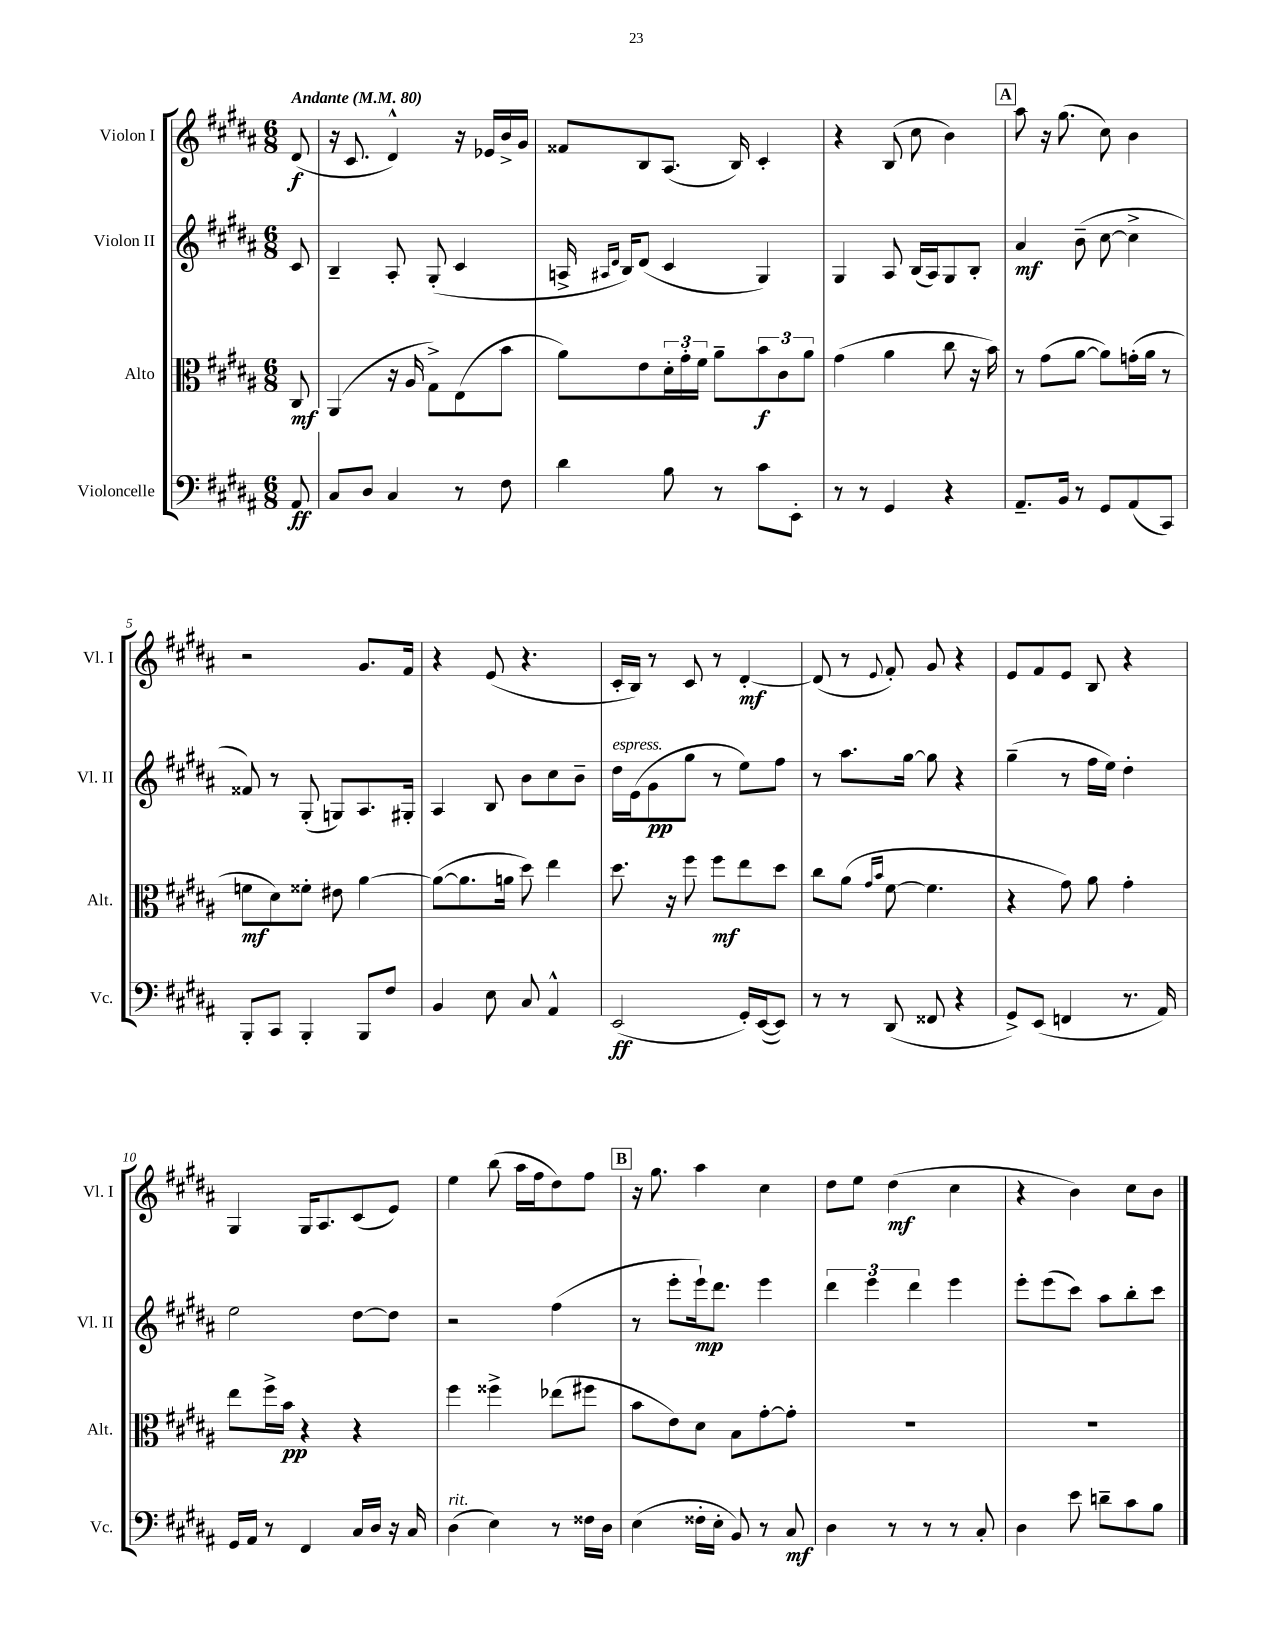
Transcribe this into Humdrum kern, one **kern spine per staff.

**kern	**dynam	**kern	**dynam	**kern	**dynam	**kern	**dynam
*part4	*part4	*part3	*part3	*part2	*part2	*part1	*part1
*staff4	*staff4	*staff3	*staff3	*staff2	*staff2	*staff1	*staff1
*I"Violoncelle	*	*I"Alto	*	*I"Violon II	*	*I"Violon I	*
*I'Vc.	*	*I'Alt.	*	*I'Vl. II	*	*I'Vl. I	*
*clefF4	*	*clefC3	*	*clefG2	*	*clefG2	*
*k[f#c#g#d#a#]	*	*k[f#c#g#d#a#]	*	*k[f#c#g#d#a#]	*	*k[f#c#g#d#a#]	*
*M6/8	*	*M6/8	*	*M6/8	*	*M6/8	*
*MM80	*	*MM80	*	*MM80	*	*MM80	*
=	=	=	=	=	=	=	=
!	!	!	!	!	!	!LO:TX:a:B:t=Andante	!
8AA#/	ff	8C#/	mf	8c#/	.	(8d#/	f
=1	=1	=1	=1	=1	=1	=1	=1
8C#/L	.	(4AA#/	.	4B~/	.	16r	.
.	.	.	.	.	.	8.c#/	.
8D#/J	.	.	.	.	.	.	.
4C#/	.	16r	.	8A#'/	.	4d#^^/)	.
.	.	16A#/	.	.	.	.	.
.	.	8G#^\L)	.	(8G#'/	.	.	.
8r	.	(8E\	.	4c#/	.	16r	.
.	.	.	.	.	.	16e-X/LL	.
8F#\	.	8b\J	.	.	.	16b^/	.
.	.	.	.	.	.	16g#/JJ	.
=2	=2	=2	=2	=2	=2	=2	=2
4d#\	.	8a#\L)	.	16An^/	.	8f##X/L	.
.	.	.	.	16qqA#X/LL	.	.	.
.	.	.	.	16qqd#/JJ	.	.	.
.	.	.	.	16B/KL)	.	.	.
.	.	8e\	.	(8d#/J	.	8B/	.
8B\	.	24d#'\L	.	4c#/	.	(8.A#/J	.
.	.	24g#'\	.	.	.	.	.
.	.	24f#\JJ	.	.	.	.	.
8r	.	8a#~\L	.	.	.	.	.
.	.	.	.	.	.	16B/)	.
8c#\L	.	12b\	f	4G#/)	.	4c#'/	.
.	.	12c#\	.	.	.	.	.
8EE'\J	.	.	.	.	.	.	.
.	.	12a#\J	.	.	.	.	.
=3	=3	=3	=3	=3	=3	=3	=3
8r	.	(4g#\	.	4G#/	.	4r	.
8r	.	.	.	.	.	.	.
4GG#/	.	4a#\	.	8A#/	.	(8B/	.
.	.	.	.	(16B/LL	.	8cc#\	.
.	.	.	.	16A#/J)	.	.	.
4r	.	8cc#\	.	8G#/	.	4b\)	.
.	.	16r	.	8B'/J	.	.	.
.	.	16b\)	.	.	.	.	.
!!LO:REH:place=s1:t=A
=4	=4	=4	=4	=4	=4	=4	=4
8.AA#~/L	.	8r	.	4a#/	mf	8aa#\	.
.	.	(8g#\L	.	.	.	16r	.
16BB/Jk	.	.	.	.	.	(8.gg#\	.
8r	.	[8a#\J	.	(8b~\	.	.	.
8GG#/L	.	8a#\L])	.	[8cc#\	.	8cc#\)	.
(8AA#/	.	(16gn'\L	.	4cc#^\]	.	4b\	.
.	.	16a#\JJ	.	.	.	.	.
8CC#/J)	.	8r	.	.	.	.	.
!!LO:LB:g=z
=5	=5	=5	=5	=5	=5	=5	=5
8BBB'/L	.	8fn\L	mf	8f##X/)	.	2r	.
8CC#/J	.	8d#\)	.	8r	.	.	.
4BBB'/	.	8f##X'\J	.	(8G#'/	.	.	.
.	.	8e#X\	.	8Gn/L)	.	.	.
8BBB/L	.	[4a#\	.	8.A#/	.	8.g#/L	.
8F#/J	.	.	.	.	.	.	.
.	.	.	.	16G#X'/Jk	.	16f#/Jk	.
=6	=6	=6	=6	=6	=6	=6	=6
4BB/	.	(8a#\L_	.	4A#/	.	4r	.
.	.	8.a#\]	.	.	.	.	.
8E\	.	.	.	8B/	.	(8e/	.
.	.	16an\Jk	.	.	.	.	.
8C#/	.	8dd#\)	.	8b\L	.	4.r	.
4AA#^^/	.	4ee\	.	8cc#\	.	.	.
.	.	.	.	8b~\J	.	.	.
=7	=7	=7	=7	=7	=7	=7	=7
!	!	!	!	!LO:TX:a:i:t=espress.	!	!	!
(2EE/	ff	8.dd#\	.	16dd#\LL	.	16c#'/LL	.
.	.	.	.	(16e\J	.	16B/JJ)	.
.	.	.	.	8g#\	pp	8r	.
.	.	16r	.	.	.	.	.
.	.	8ff#\	.	8gg#\J	.	8c#/	.
.	.	8ff#\L	mf	8r	.	8r	.
16GG#'/LL)	.	8ee\	.	8ee\L)	.	[4d#'/	mf
([16EE/J	.	.	.	.	.	.	.
8EE/J])	.	8dd#\J	.	8ff#\J	.	.	.
=8	=8	=8	=8	=8	=8	=8	=8
8r	.	8cc#\L	.	8r	.	(8d#/]	.
8r	.	(8a#\J	.	8.aa#\L	.	8r	.
.	.	16qqg#/LL	.	.	.	.	.
.	.	16qqb/JJ	.	.	.	8qqe/	.
(8DD#/	.	[8f#\	.	.	.	8f#'/)	.
.	.	.	.	[16gg#\Jk	.	.	.
8FF##X/	.	4.f#\]	.	8gg#\]	.	8g#/	.
4r	.	.	.	4r	.	4r	.
=9	=9	=9	=9	=9	=9	=9	=9
8GG#^/L)	.	4r	.	(4gg#~\	.	8e/L	.
(8EE/J	.	.	.	.	.	8f#/	.
4FFn/	.	8g#\)	.	8r	.	8e/J	.
.	.	8a#\	.	16ff#\LL	.	8B/	.
.	.	.	.	16ee\JJ)	.	.	.
8.r	.	4g#'\	.	4dd#'\	.	4r	.
16AA#/)	.	.	.	.	.	.	.
!!LO:LB:g=z
=10	=10	=10	=10	=10	=10	=10	=10
16GG#/LL	.	8ee\L	.	2ee\	.	4G#/	.
16AA#/JJ	.	.	.	.	.	.	.
8r	.	16ff#^\L	.	.	.	.	.
.	.	16b\JJ	pp	.	.	.	.
4FF#/	.	4r	.	.	.	16G#/KL	.
.	.	.	.	.	.	8.A#/	.
16C#/LL	.	4r	.	[8dd#\L	.	(8c#/	.
16D#/JJ	.	.	.	.	.	.	.
16r	.	.	.	8dd#\J]	.	8e/J)	.
16C#/	.	.	.	.	.	.	.
=11	=11	=11	=11	=11	=11	=11	=11
!LO:TX:a:i:t=rit.	!	!	!	!	!	!	!
(4D#\	.	4ff#\	.	2r	.	4ee\	.
4E\)	.	4ff##X^\	.	.	.	(8bb\	.
.	.	.	.	.	.	16aa#\LL	.
.	.	.	.	.	.	16ff#\J	.
8r	.	(8ee-X\L	.	(4ff#\	.	8dd#\)	.
16F##X\LL	.	8ff#X\J	.	.	.	8ff#\J	.
16D#\JJ	.	.	.	.	.	.	.
!!LO:REH:place=s1:t=B
=12	=12	=12	=12	=12	=12	=12	=12
(4E\	.	8b\L	.	8r	.	16r	.
.	.	.	.	.	.	8.gg#\	.
.	.	8e\)	.	8eee'\L	.	.	.
16F##X'\LL	.	8d#\J	.	16eee`\k)	mp	4aa#\	.
16E'\JJ	.	.	.	8.ddd#\J	.	.	.
8BB/)	.	8B\L	.	.	.	.	.
8r	.	[8g#'\	.	4eee\	.	4cc#\	.
8C#/	mf	8g#'\J]	.	.	.	.	.
=13	=13	=13	=13	=13	=13	=13	=13
4D#\	.	2.r	.	6ddd#\	.	8dd#\L	.
.	.	.	.	.	.	8ee\J	.
.	.	.	.	6eee\	.	.	.
8r	.	.	.	.	.	(4dd#\	mf
.	.	.	.	6ddd#\	.	.	.
8r	.	.	.	.	.	.	.
8r	.	.	.	4eee\	.	4cc#\	.
8C#'/	.	.	.	.	.	.	.
=14	=14	=14	=14	=14	=14	=14	=14
4D#\	.	2.r	.	8eee'\L	.	4r	.
.	.	.	.	(8eee\	.	.	.
8e\	.	.	.	8ccc#\J)	.	4b\)	.
8dn~\L	.	.	.	8aa#\L	.	.	.
8c#\	.	.	.	8bb'\	.	8cc#\L	.
8B\J	.	.	.	8ccc#\J	.	8b\J	.
==	==	==	==	==	==	==	==
*-	*-	*-	*-	*-	*-	*-	*-
